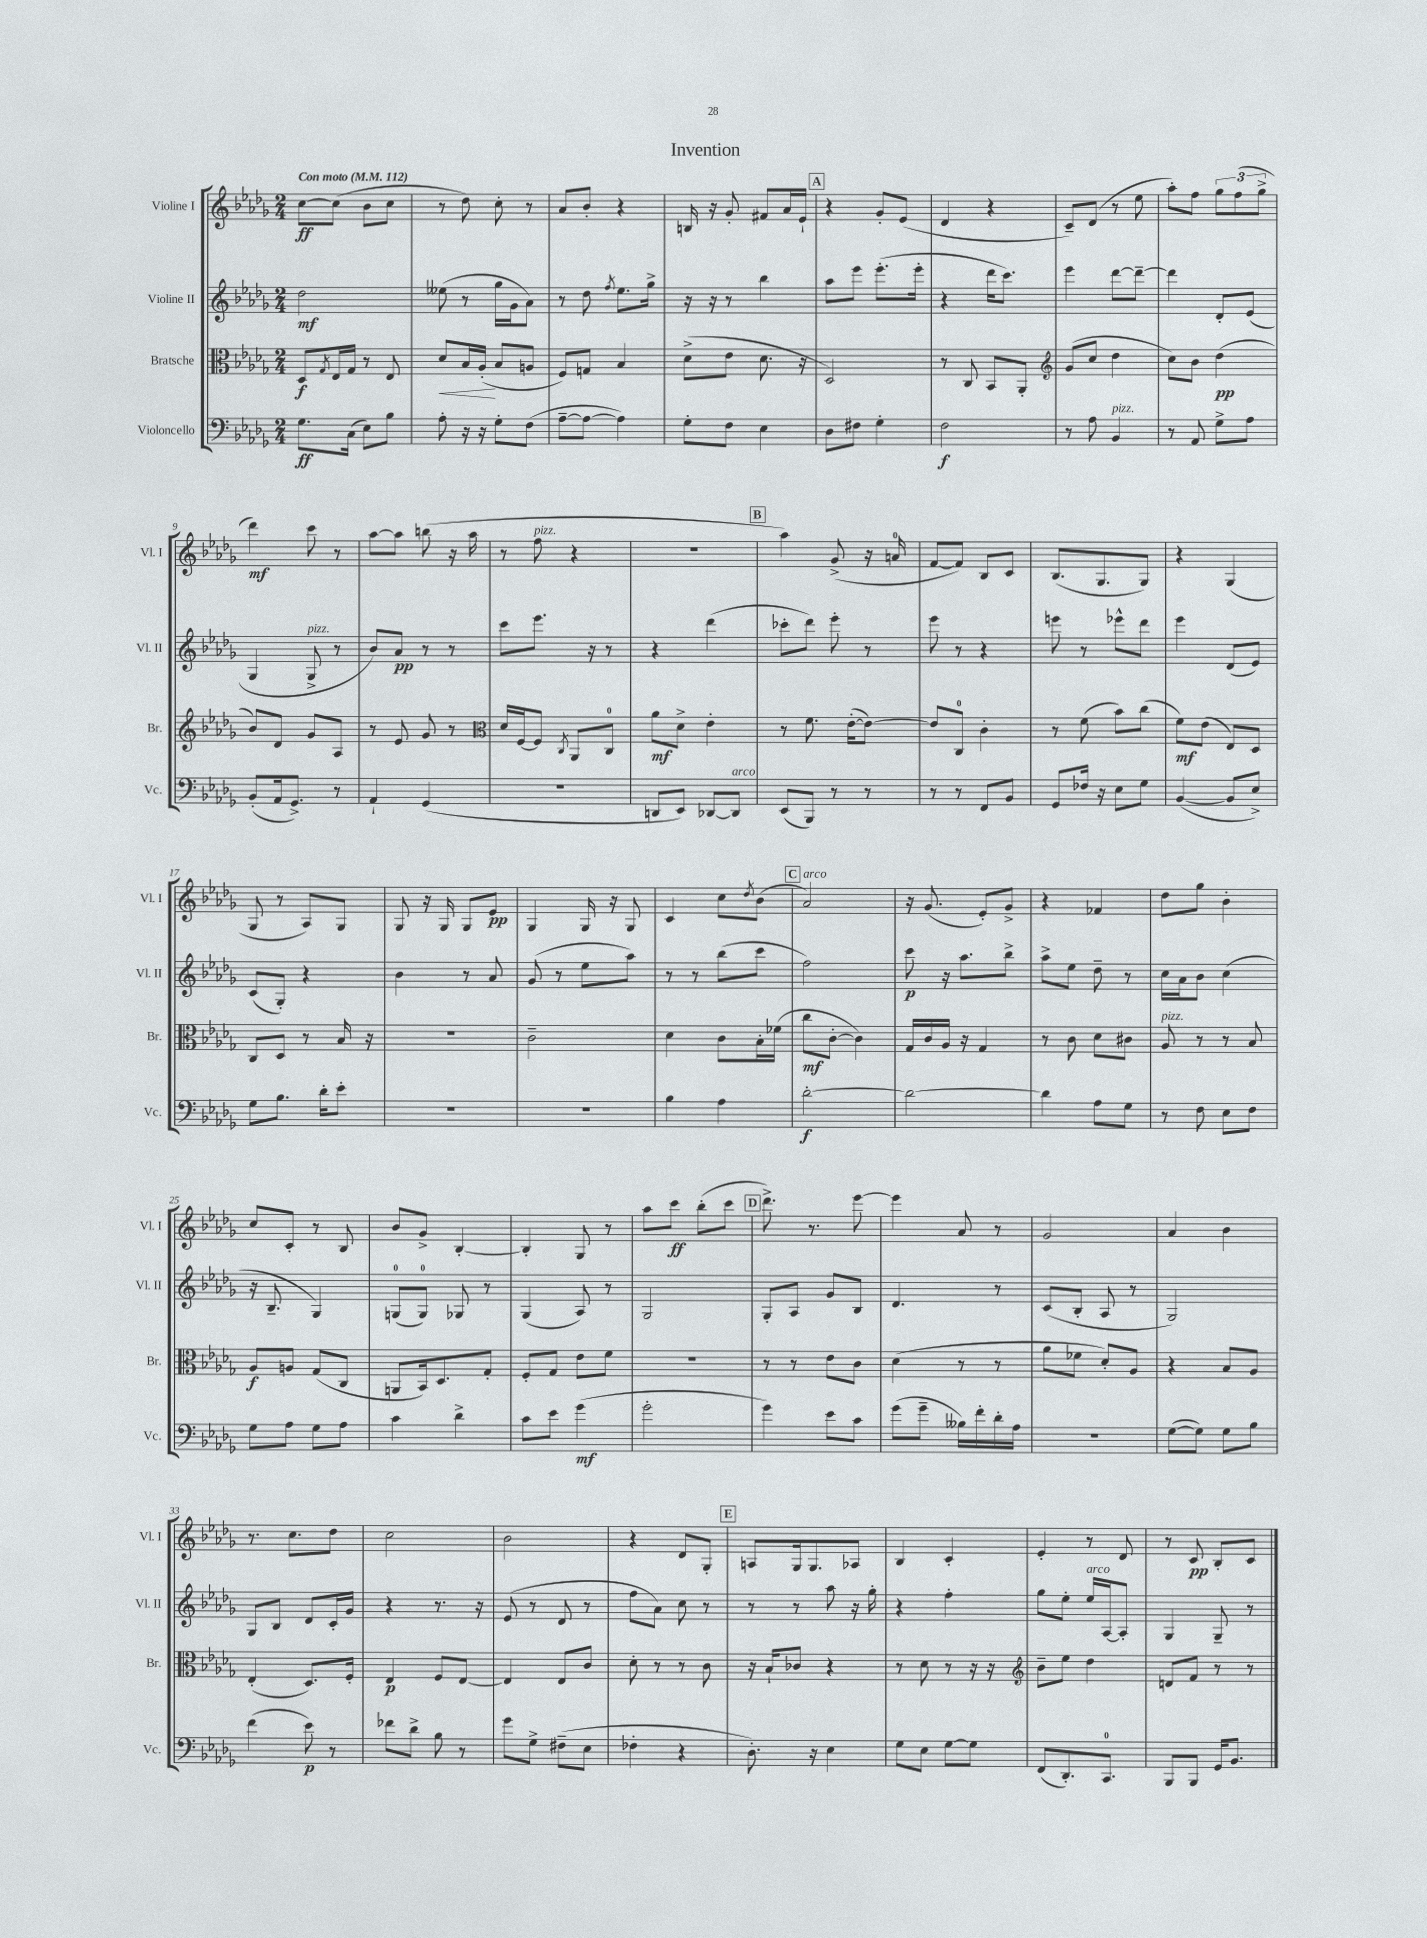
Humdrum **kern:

**kern	**kern	**kern	**kern
*staff4	*staff3	*staff2	*staff1
*clefF4	*clefC3	*clefG2	*clefG2
*k[b-e-a-d-g-]	*k[b-e-a-d-g-]	*k[b-e-a-d-g-]	*k[b-e-a-d-g-]
*M2/4	*M2/4	*M2/4	*M2/4
*MM112	*MM112	*MM112	*MM112
8.G-\L	8D-/L	2dd-\	[8cc\L
.	8qG-/	.	.
.	16E-/L	.	(8cc\]J
(16C\Jk	16G-/JJ	.	.
8E-\L)	8r	.	8b-\L
8B-\J	8E-/	.	8cc\J
=	=	=	=
8A-'\	8d-/L	(8ee--\	8r
16r	16B-/L	8r	8dd-\)
16r	(16A-'/JJ	.	.
8G-'\L	8B-/L	16gg-\LL	8cc'\
.	.	16g-\J	.
(8F\J	8A/J	8a-\J)	8r
=	=	=	=
[8A-~\L	8F/L)	8r	8a-/L
8A-\_J	8G/J	8dd-\	8b-'/J
.	.	8qff/	.
4A-\])	4B-/	8.ee-\L	4r
.	.	16gg-^\Jk	.
=	=	=	=
8G-'\L	(8d-^\L	16r	16B/
.	.	16r	16r
8F\J	8e-\J	8r	8g-'/
4E-\	8.d-\	4bb-\	8f#/L
.	.	.	16a-/L
.	16r	.	16e-`/JJ
=	=	=	=
8D-\L	2D-/)	8aa-\L	4r
8F#\J	.	8eee-\J	.
4G-'\	.	(8.eee-'\L	8g-'/L
.	.	.	(8e-/J
.	.	16eee-'\Jk	.
=	=	=	=
2F\	8r	4r	4d-/
.	8C/	.	.
.	8BB-/L	16ddd-\LK	4r
.	.	8.ccc\J)	.
.	8AA-'/J	.	.
=	=	=	=
*	*clefG2	*	*
8r	(8g-/L	4eee-\	8c~/L)
8A-\	8cc/J	.	(8d-/J
4BB-/	4dd-\	[8ddd-\L	8r
.	.	8ddd-~\_J	8ee-\
=	=	=	=
8r	8cc\L)	4ddd-\]	8aa-'\L)
8AA-/	8b-\J	.	8ff\J
8G-^\L	(4dd-\	8d-'/L	12gg-\L
.	.	.	(12ff\
8A-\J	.	(8e-/J	.
.	.	.	12gg-^\J
=	=	=	=
(8BB-'/L	8b-/L)	4G-/	4ddd-\)
16AA-/k	8d-/J	.	.
8.GG-^/J)	.	.	.
.	8g-/L	8G-^/	8ccc\
8r	8A-/J	8r	8r
=	=	=	=
4AA-`/	8r	8b-/L)	[8aa-\L
.	8e-/	8a-/J	8aa-\]J
(4GG-/	8g-/	8r	(8bb\
.	8r	8r	16r
.	.	.	16aa-\
=	=	=	=
*	*clefC3	*	*
2r	16d-/LL	8ccc\L	8r
.	[16F/J	.	.
.	8F/]J	8.eee-\J	8ff\
.	8qC/	.	.
.	8AA-/L	.	4r
.	.	16r	.
.	8C/J	8r	.
=	=	=	=
8DD/L	8a-\L	4r	2r
8EE-/J)	8d-^\J	.	.
[8DD-/L	4e-'\	(4ddd-\	.
8DD-/]J	.	.	.
=	=	=	=
(8EE-/L	8r	8ccc-'\L	4aa-\)
8BBB-/J)	8.f\	8ddd-\J)	.
8r	.	8eee-'\	(8g-^/
.	([16e-'\LK	.	.
8r	8e-\_J)	8r	16r
.	.	.	16a/
=	=	=	=
8r	8e-/]L	8eee-\	[8f/L
8r	8C/J	8r	8f/]J)
8FF/L	4c'\	4r	8B-/L
8BB-/J	.	.	8c/J
=	=	=	=
8GG-/L	8r	8eee\	(8.B-/L
16F-/Jk	(8f\	8r	.
16r	.	.	8.G-/
8E-\L	8b-\L)	8eee-^^\L	.
8G-\J	(8cc\J	8ddd-\J	8G-/J)
=	=	=	=
([4BB-/	8f\L)	4eee-\	4r
.	(8e-\J	.	.
8BB-/]L	8E-/L)	(8d-/L	(4G-/
8E-^/J)	8D-/J	8e-/J)	.
=	=	=	=
8G-\L	8C/L	(8c/L	8G-/
8.B-\J	8D-/J	8G-'/J)	8r
.	8r	4r	8A-/L)
16d-'\LK	.	.	.
8e-'\J	16B-/	.	8G-/J
.	16r	.	.
=	=	=	=
2r	2r	4b-\	8G-/
.	.	.	16r
.	.	.	16G-/
.	.	8r	8G-/L
.	.	8a-/	8e-/J
=	=	=	=
2r	2c~\	(8g-/	4G-/
.	.	8r	.
.	.	8ee-\L	16G-/
.	.	.	16r
.	.	8aa-\J)	8G-/
=	=	=	=
4B-\	4d-\	8r	4c/
.	.	8r	.
4A-\	8c\L	(8bb-\L	8cc\L
.	.	.	8qdd-/
.	16B-'\L	8ccc\J	(8b-\J
.	(16f-\JJ	.	.
=	=	=	=
[2d-'\	8cc\L	2ff\)	2a-/)
.	[8c'\J	.	.
.	4c\])	.	.
=	=	=	=
2d-\_	16G-/LL	8ccc\	16r
.	16c/	.	(8.g-/
.	16A-/JJ	16r	.
.	16r	8.aa-\L	.
.	4G-/	.	8e-'/L)
.	.	8bb-^\J	8g-^/J
=	=	=	=
4d-\]	8r	8aa-^\L	4r
.	8c\	8ee-\J	.
8A-\L	8d-\L	8dd-~\	4f-/
8G-\J	8c#\J	8r	.
=	=	=	=
8r	8A-/	16cc\LL	8dd-\L
.	.	16a-\J	.
8F\	8r	8b-\J	8gg-\J
8E-\L	8r	(4cc\	4b-'\
8F\J	8B-/	.	.
=	=	=	=
8G-\L	8A-/L	16r	8cc/L
.	.	8.B-~/	.
8A-\J	8A/J	.	8c'/J
8G-\L	(8G-/L	4G-/)	8r
8A-\J	8C/J	.	8B-/
=	=	=	=
4c\	8AA/L	(8G/L	8b-/L
.	16BB-/k)	8G/J)	8g-^/J
.	8.D-/	.	.
4d-^\	.	8G-/	[4B-'/
.	8G-'/J	8r	.
=	=	=	=
8c\L	8F'/L	(4G-/	4B-'/]
8e-\J	8G-/J	.	.
(4g-\	8e-\L	8A-/)	8G-/
.	8f\J	8r	8r
=	=	=	=
2g-'\	2r	2G-/	8aa-\L
.	.	.	8ccc\J
.	.	.	(8bb-'\L
.	.	.	8ccc\J
=	=	=	=
4g-\)	8r	8G-'/L	8.ddd-^\)
.	8r	8A-/J	.
.	.	.	8.r
8e-\L	8e-\L	8g-/L	.
8c\J	8c\J	8B-/J	[8eee-\
=	=	=	=
(8g-\L	(4d-\	4.d-/	4eee-\]
8g-~\J	.	.	.
16B--\LL)	8r	.	8a-/
16f'\	.	.	.
16d-'\	8r	8r	8r
16A-\JJ	.	.	.
=	=	=	=
2r	8a-\L	(8c/L	2g-/
.	8f-\J	8B-'/J	.
.	8d-'/L)	8A-/	.
.	8A-/J	8r	.
=	=	=	=
([8G-\L	4r	2G-/)	4a-/
8G-\]J)	.	.	.
8G-\L	8B-/L	.	4b-\
8B-\J	8A-/J	.	.
=	=	=	=
(4f\	(4E-'/	8G-/L	8.r
.	.	8B-/J	.
.	.	.	8.cc\L
8e-\)	8.D-/L)	8d-/L	.
8r	.	16c'/L	8dd-\J
.	16F'/Jk	16g-/JJ	.
=	=	=	=
8f-\L	4E-/	4r	2cc\
8d-^\J	.	.	.
8B-\	8F/L	8.r	.
8r	[8E-/J	.	.
.	.	16r	.
=	=	=	=
8g-\L	4E-/]	(8e-/	2b-\
8G-^\J	.	8r	.
(8F#~\L	8E-/L	8d-/	.
8E-\J	8c/J	8r	.
=	=	=	=
4F-'\	8d-'\	8ff\L	4r
.	8r	8a-\J)	.
4r	8r	8cc\	8d-/L
.	8c\	8r	8G-'/J
=	=	=	=
8.D-'\)	16r	8r	8A/L
.	16B-`/LK	.	.
.	8c-/J	8r	16G-/k
16r	.	.	8.G-/
4E-\	4r	8aa-\	.
.	.	16r	8A-/J
.	.	16gg-'\	.
=	=	=	=
8G-\L	8r	4r	4B-/
8E-\J	8d-\	.	.
[8G-\L	8r	4ff'\	4c'/
8G-\]J	16r	.	.
.	16r	.	.
=	=	=	=
*	*clefG2	*	*
(8FF/L	8b-~\L	8gg-\L	4e-'/
8.DD-'/)	8ee-\J	8ee-'\J	.
.	4dd-\	16ee-/LL	8r
8.CC/J	.	[16A-/J	.
.	.	8A-'/]J	8d-/
=	=	=	=
8BBB-/L	8d/L	4G-/	8r
8BBB-/J	8f/J	.	8c/
16GG-/LK	8r	8G-~/	8B-'/L
8.BB-/J	.	.	.
.	8r	8r	8c/J
==	==	==	==
*-	*-	*-	*-
